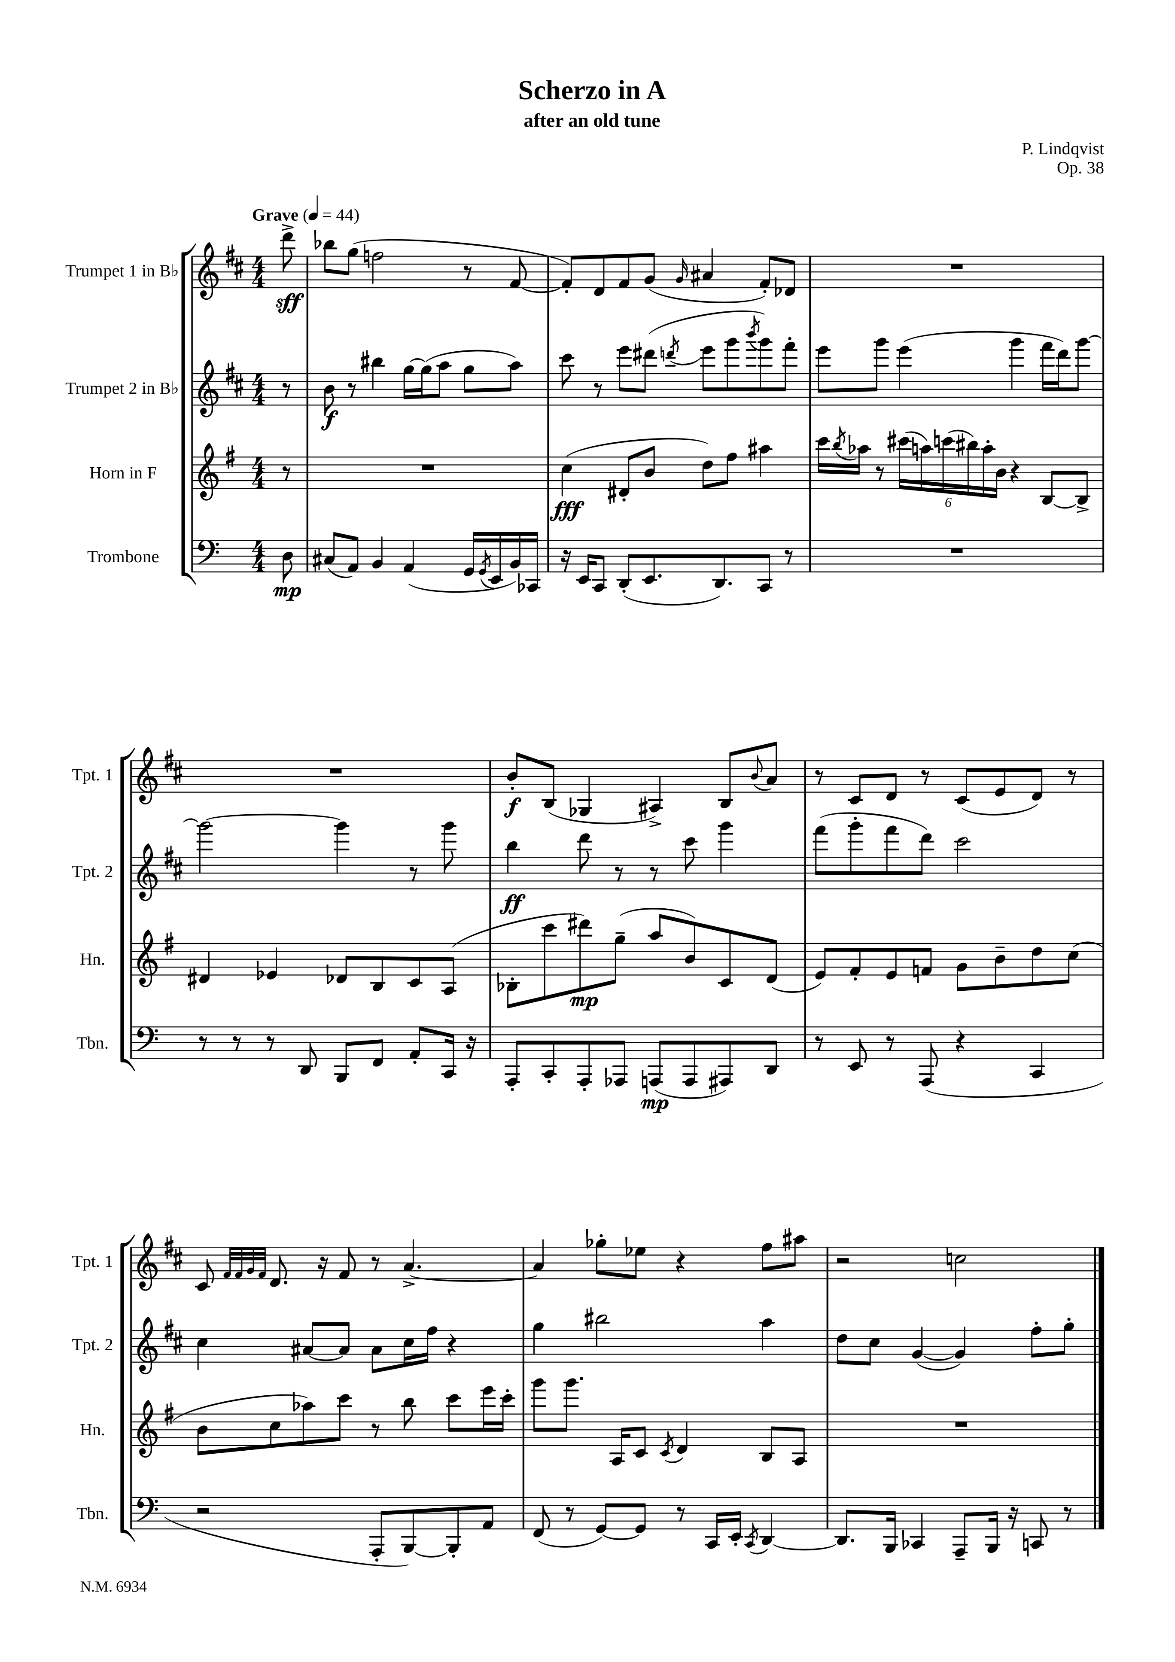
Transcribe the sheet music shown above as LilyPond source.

\header { title = "Scherzo in A" composer = "P. Lindqvist" subtitle = "after an old tune" opus = "Op. 38" }
<<
\new StaffGroup <<
\new Staff = "s0" \with { instrumentName = "Trumpet 1 in Bb" shortInstrumentName = "Tpt. 1" } {
    \clef treble \key d \major \numericTimeSignature \time 4/4 \partial 8 \tempo "Grave" 4 = 44
    d'''8->\sff |
    bes''8 g''8( f''2 r8 fis'8~ |
    fis'8-.) d'8 fis'8 g'8( \grace { g'16 } ais'4 fis'8-.) des'8 |
    R1 |
    R1 |
    b'8-.\f b8( ges4 ais4->) b8 \appoggiatura { b'8 } a'8 |
    r8 cis'8 d'8 r8 cis'8( e'8 d'8) r8 |
    cis'8 \grace { fis'32 fis'32 g'32 fis'32 } d'8. r16 fis'8 r8 a'4.~-> |
    a'4 ges''8-. ees''8 r4 fis''8 ais''8 |
    r2 c''2 \bar "|." |
}
\new Staff = "s1" \with { instrumentName = "Trumpet 2 in Bb" shortInstrumentName = "Tpt. 2" } {
    \clef treble \key d \major \numericTimeSignature \time 4/4 \partial 8
    r8 |
    b'8\f r8 bis''4 g''16~ g''16( a''8 g''8 a''8) |
    cis'''8 r8 e'''8 dis'''8( \acciaccatura { d'''8 } e'''8 g'''8 \acciaccatura { b'''8 } g'''8) fis'''8-. |
    e'''8 g'''8 e'''4( g'''4 fis'''16 d'''16) g'''8~ |
    g'''2~ g'''4 r8 g'''8 |
    b''4\ff d'''8 r8 r8 cis'''8 g'''4 |
    fis'''8( g'''8-. fis'''8 d'''8) cis'''2 |
    cis''4 ais'8~ ais'8 ais'8 cis''16 fis''16 r4 |
    g''4 bis''2 a''4 |
    d''8 cis''8 g'4~( g'4) fis''8-. g''8-. \bar "|." |
}
\new Staff = "s2" \with { instrumentName = "Horn in F" shortInstrumentName = "Hn." } {
    \clef treble \key g \major \numericTimeSignature \time 4/4 \partial 8
    r8 |
    R1 |
    c''4\fff( dis'8-. b'8 d''8) fis''8 ais''4 |
    c'''16 \acciaccatura { b''8 } aes''16 r8 \tuplet 6/4 { cis'''16( a''16) c'''16( bis''16) a''16-. b'16 } r4 b8~ b8-> |
    dis'4 ees'4 des'8 b8 c'8 a8( |
    bes8-. c'''8 dis'''8\mp) g''8--( a''8 b'8) c'8 d'8( |
    e'8) fis'8-. e'8 f'8 g'8 b'8-- d''8 c''8( |
    b'8 c''8 aes''8) c'''8 r8 b''8 c'''8 e'''16 c'''16-. |
    g'''8 g'''8. a16 c'8 \acciaccatura { c'8 } d'4 b8 a8 |
    R1 \bar "|." |
}
\new Staff = "s3" \with { instrumentName = "Trombone" shortInstrumentName = "Tbn." } {
    \clef bass \key c \major \numericTimeSignature \time 4/4 \partial 8
    d8\mp |
    cis8( a,8) b,4 a,4( g,16 \acciaccatura { g,8 } e,16 b,16) ces,16 |
    r16 e,16 c,8 d,8-.( e,8. d,8.) c,8 r8 |
    R1 |
    r8 r8 r8 d,8 b,,8 f,8 a,8-. c,16 r16 |
    a,,8-. c,8-. a,,8-. aes,,8 a,,8\mp( a,,8 ais,,8) d,8 |
    r8 e,8 r8 a,,8( r4 c,4 |
    r2 a,,8-. b,,8~) b,,8-. a,8 |
    f,8( r8 g,8~) g,8 r8 c,16 e,16-. \acciaccatura { c,8 } d,4~ |
    d,8. b,,16 ces,4 a,,8-- b,,16 r16 c,8 r8 \bar "|." |
}
>>
>>
\layout { \context { \Score \remove "Bar_number_engraver" } }
